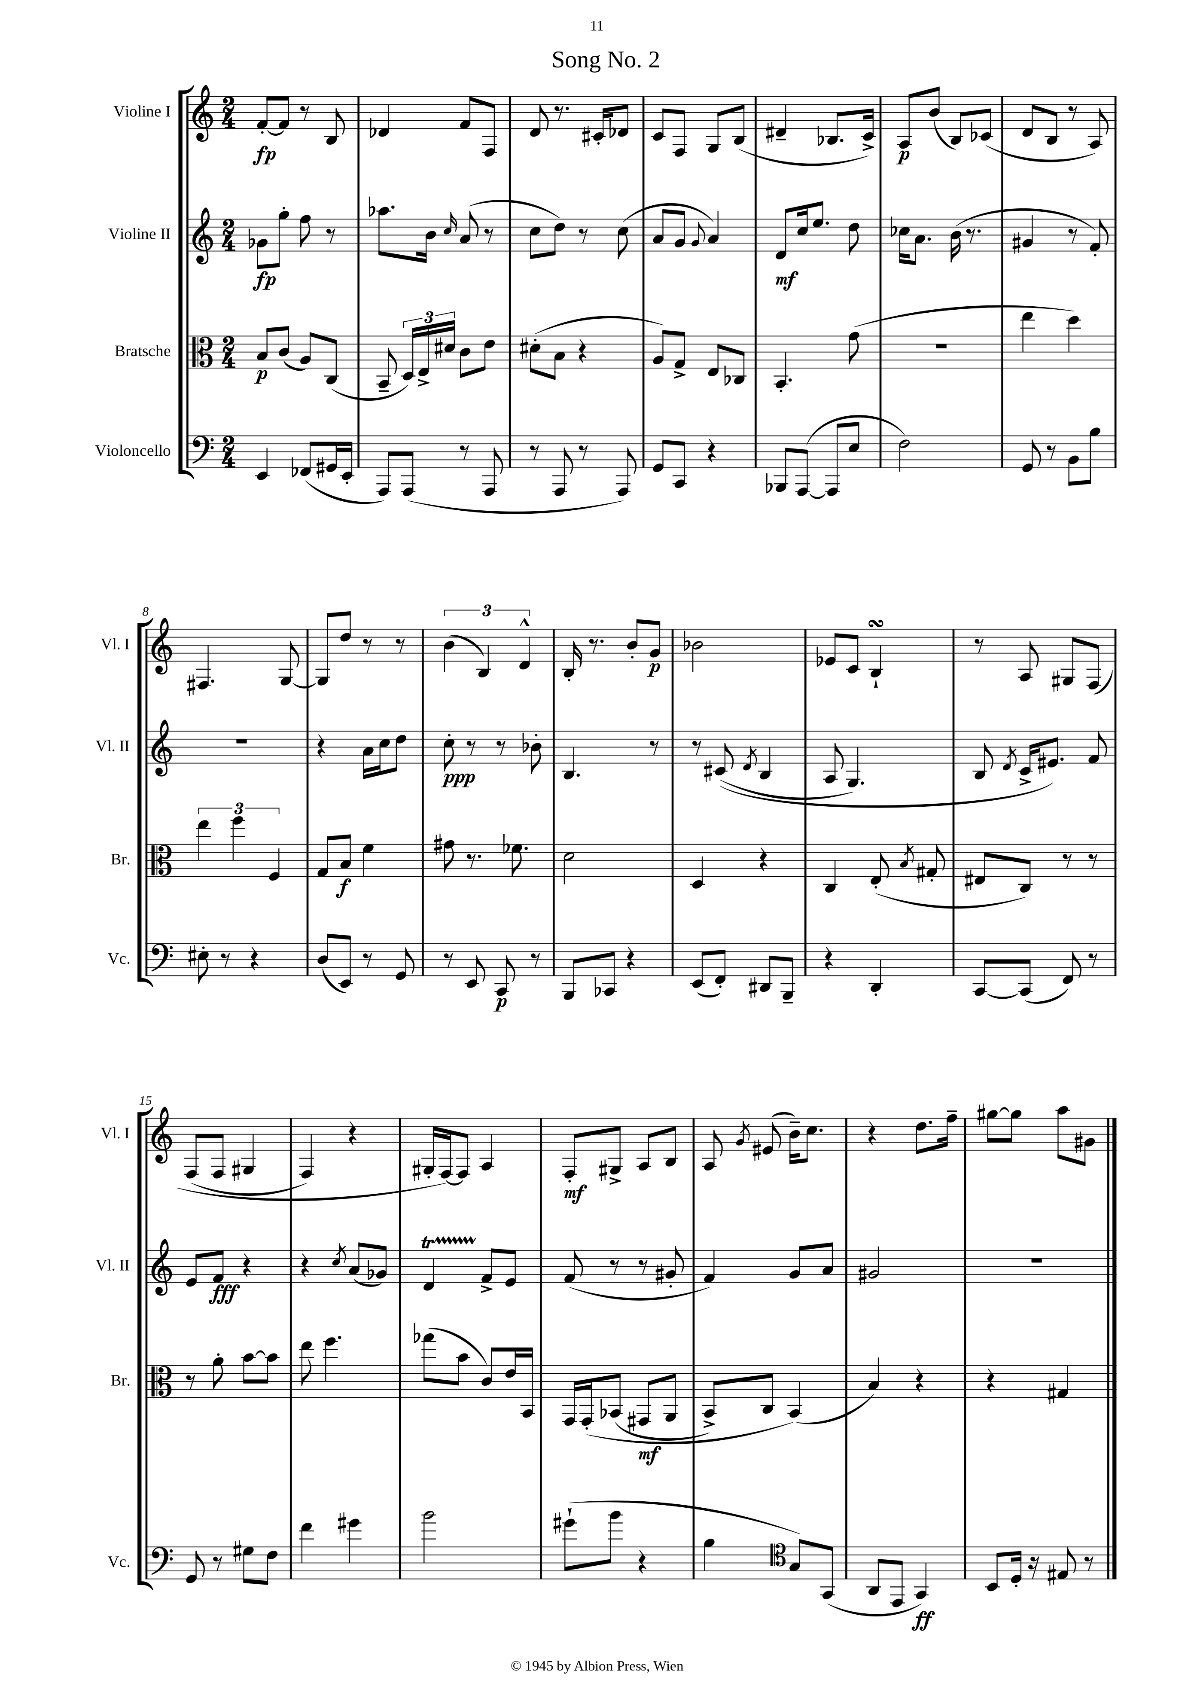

**kern	**kern	**kern	**kern
*staff4	*staff3	*staff2	*staff1
*clefF4	*clefC3	*clefG2	*clefG2
*k[]	*k[]	*k[]	*k[]
*M2/4	*M2/4	*M2/4	*M2/4
4EE	8B	8g-	[8f'
.	(8c	8gg'	8f]
(8FF-	8A)	8ff	8r
16GG#	(8C	8r	8B
16EE'	.	.	.
=	=	=	=
8AAA)	8BB~	8.aa-	4d-
(8AAA	24D)	.	.
.	24E^	.	.
.	.	16b	.
.	24d#	.	.
.	.	16qqcc	.
8r	8c	(8a	8f
8AAA	8e	8r	8F
=	=	=	=
8r	(8d#'	8cc	8d
8AAA	8B	8dd)	8.r
8r	4r	8r	.
.	.	.	16c#'
8AAA)	.	(8cc	8d-
=	=	=	=
8GG	8A)	8a	8c
8CC	8G^	8g	8F
.	.	8qqg	.
4r	8E	4a)	8G
.	8C-	.	(8B
=	=	=	=
8BBB-	4.BB'	8d	4d#~
([8AAA	.	16cc	.
.	.	8.ee	.
8AAA]	.	.	8.B-
8E	(8g	8dd	.
.	.	.	16c^)
=	=	=	=
2F)	2r	16cc-	8A
.	.	8.a	.
.	.	.	(8b
.	.	(16b	8B)
.	.	8.r	.
.	.	.	(8c-
=	=	=	=
8GG	4ee	4g#	8d
8r	.	.	8B
8BB	4dd)	8r	8r
8B	.	8f')	8A)
=	=	=	=
8E#'	6ee	2r	4.F#
8r	.	.	.
.	6ff	.	.
4r	.	.	.
.	6F	.	.
.	.	.	[8G
=	=	=	=
(8D	8G	4r	8G]
8EE)	8B	.	8dd
8r	4f	16a	8r
.	.	16cc	.
8GG	.	8dd	8r
=	=	=	=
8r	8g#	8cc'	(6b
8EE	8.r	8r	.
.	.	.	6B)
8CC	.	8r	.
.	8.f-	.	.
.	.	.	6d^^
8r	.	8b-'	.
=	=	=	=
8BBB	2d	4.B	16B'
.	.	.	8.r
8CC-	.	.	.
4r	.	.	8b'
.	.	8r	8g
=	=	=	=
(8EE	4D	8r	2b-
8FF')	.	&((8c#	.
.	.	8qd	.
8DD#	4r	4B	.
8BBB~	.	.	.
=	=	=	=
4r	4C	8A	8e-
.	.	4.G)	8c
4DD'	(8E'	.	4B`
.	8qB	.	.
.	8G#'	.	.
=	=	=	=
[8CC	8E#	8B	8r
.	.	8qd	.
(8CC]	8C)	16c^	8A
.	.	8.e#&)	.
8FF)	8r	.	8G#
8r	8r	8f	&(8F
=	=	=	=
8GG	8r	8e	(8F
8r	8a'	8f	8F
8G#	[8b	4r	4G#
8F	8b]	.	.
=	=	=	=
4f	8ee	4r	4F)
.	4.ff	.	.
.	.	8qcc	.
4g#	.	(8a	4r
.	.	8g-)	.
=	=	=	=
2b	(8gg-	4d	16G#'
.	.	.	[16F&)
.	8b	.	8F]
.	8c)	8f^	4A
.	16e	8e	.
.	16BB	.	.
=	=	=	=
(8g#`	16GG	(8f	8F'
.	&(16GG'	.	.
8b	(8BB-	8r	8G#^
4r	8GG#	8r	8A
.	8AA	8g#'	8B
=	=	=	=
4B	8BB^)	4f)	8A
.	.	.	8qg
.	8C	.	(8e#
*clefC4	*	*	*
8G)	(4BB&)	8g	16b~)
.	.	.	8.cc
(8GG	.	8a	.
=	=	=	=
8AA	4B)	2g#	4r
8EE	.	.	.
4GG)	4r	.	8.dd
.	.	.	16ff~
=	=	=	=
8BB	4r	2r	[8gg#
16D'	.	.	8gg#]
16r	.	.	.
8E#	4G#	.	8aa
8r	.	.	8g#
==	==	==	==
*-	*-	*-	*-
